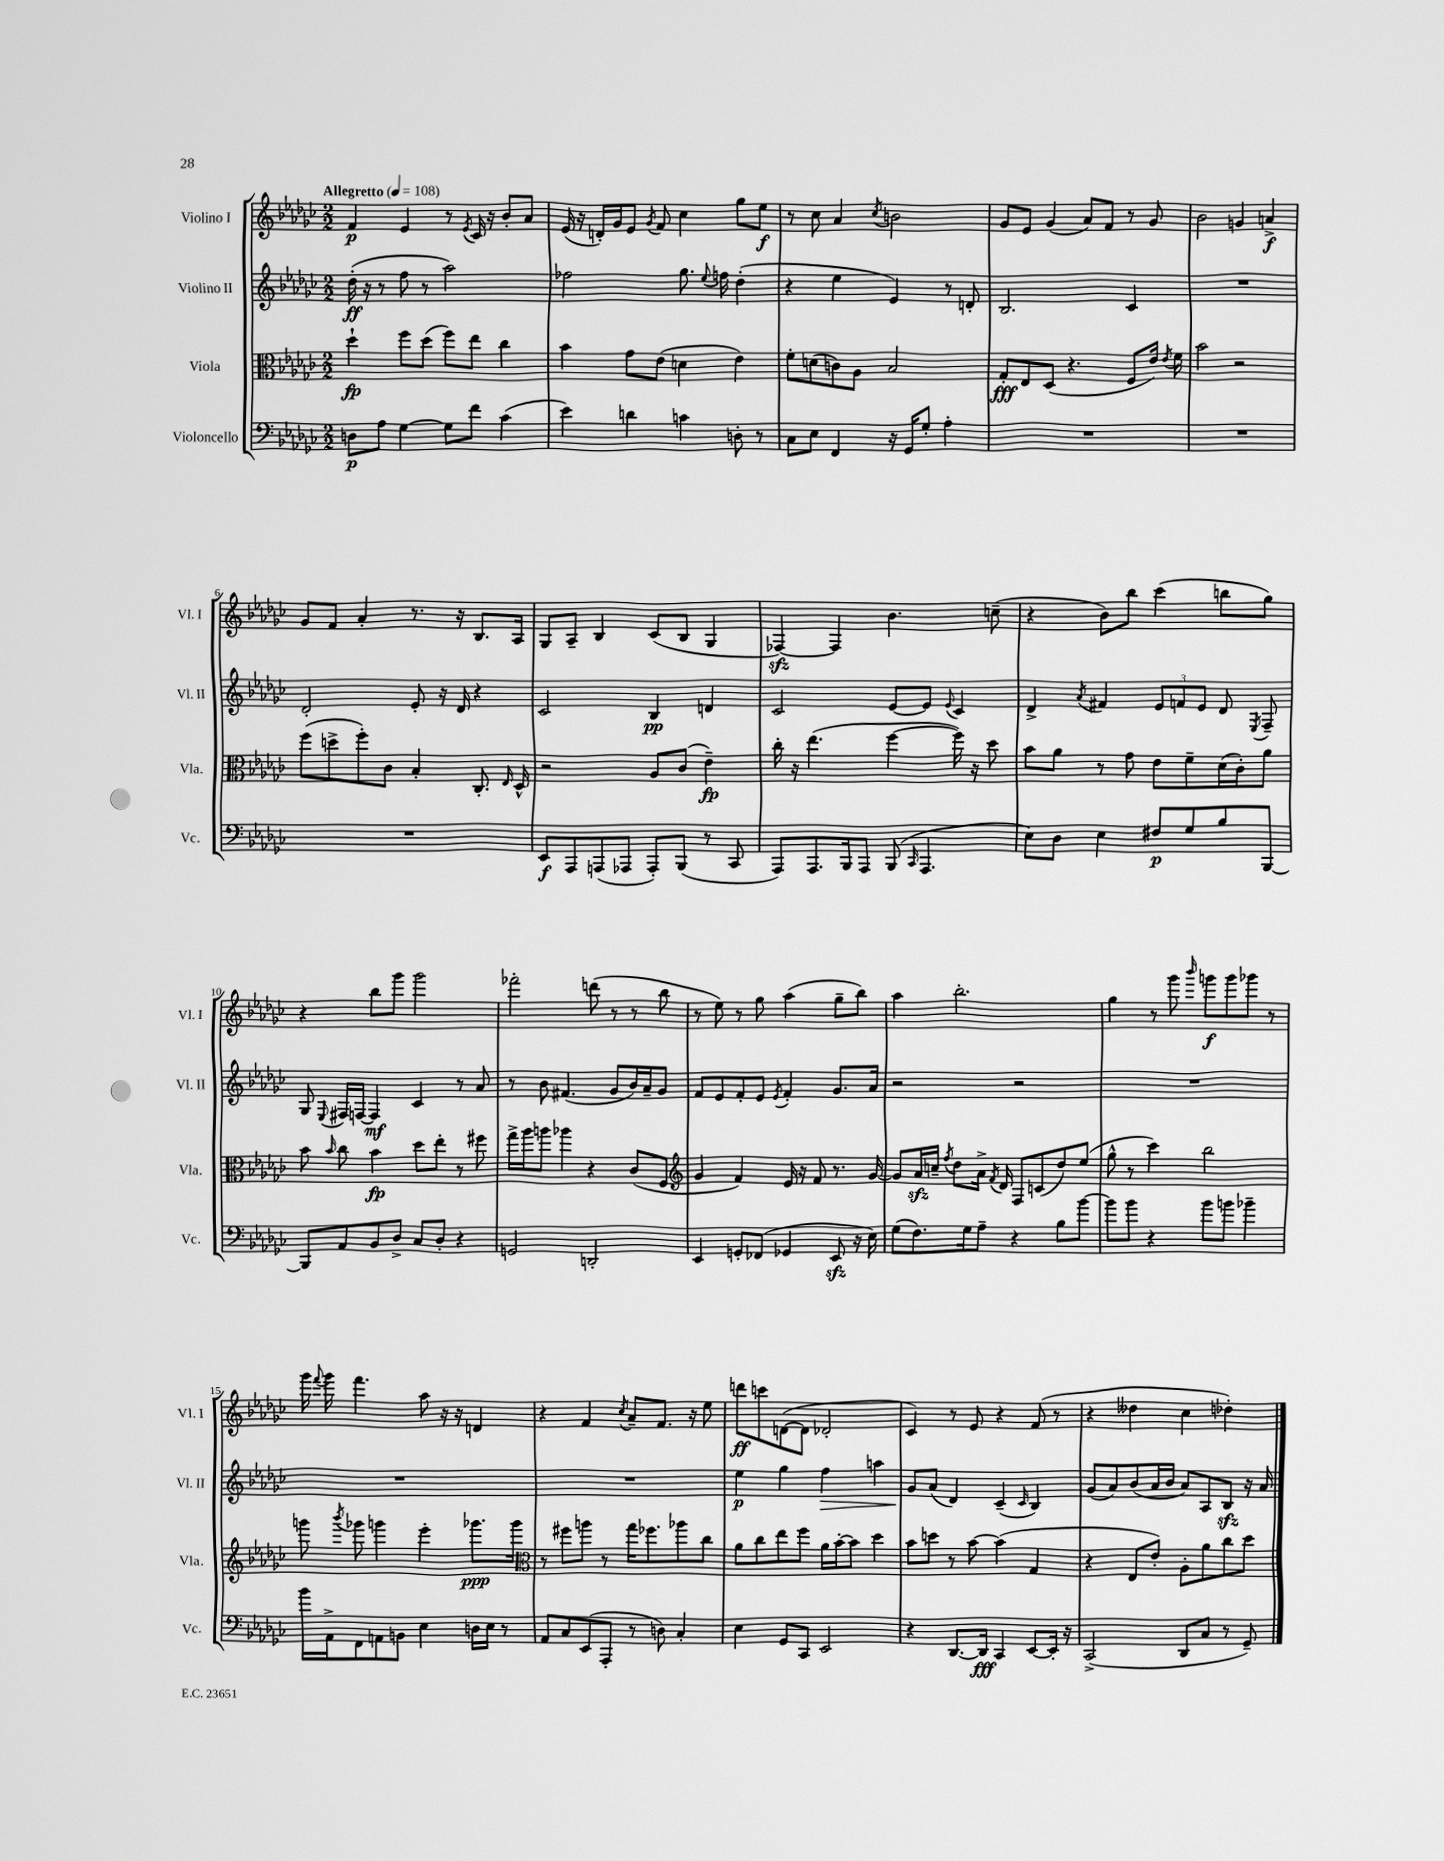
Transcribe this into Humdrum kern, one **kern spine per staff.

**kern	**kern	**kern	**kern
*staff4	*staff3	*staff2	*staff1
*clefF4	*clefC3	*clefG2	*clefG2
*k[b-e-a-d-g-c-]	*k[b-e-a-d-g-c-]	*k[b-e-a-d-g-c-]	*k[b-e-a-d-g-c-]
*M2/2	*M2/2	*M2/2	*M2/2
*MM108	*MM108	*MM108	*MM108
8D	4dd-`	(16dd-'	4f
.	.	16r	.
8A-	.	8r	.
[4G-	8ff	8ff	4e-
.	(8dd-	8r	.
8G-]	8ff)	2aa-)	8r
.	.	.	8qe-
8f	8ee-	.	16c-
.	.	.	16r
(4c-	4cc-	.	8b-'
.	.	.	8a-
=	=	=	=
4e-)	4b-	2ff-	(16e-
.	.	.	16r
.	.	.	16d')
.	.	.	16g-
4d	8g-	.	8e-
.	.	.	8qg-
.	(8e-	.	8f
4c	4d	8.gg-	4cc-
.	.	8qqee-	.
.	.	16ff	.
8D'	4e-)	(4dd-'	8gg-
8r	.	.	8ee-
=	=	=	=
8C-	8f'	4r	8r
8E-	(8d	.	8cc-
4FF	8c)	4ee-	4a-
.	8A-	.	.
.	.	.	8qcc-
16r	2B-	4e-)	2b
16GG-	.	.	.
8G-'	.	.	.
4A-'	.	8r	.
.	.	8d'	.
=	=	=	=
1r	8G-'	2.B-	8g-
.	8E-	.	8e-
.	(8D-	.	(4g-
.	4.r	.	.
.	.	.	8a-)
.	.	.	8f
.	8F	4c-	8r
.	16e-)	.	8g-
.	8qe-	.	.
.	16f	.	.
=	=	=	=
1r	2b-	1r	2b-
.	2r	.	4g
.	.	.	4a^
=	=	=	=
1r	(8ff	2d-'	8g-
.	8dd^	.	8f
.	8ff')	.	4a-'
.	8c-	.	.
.	4B-'	8e-'	8.r
.	.	16r	.
.	.	16d-	16r
.	8.C-'	4r	8.B-
.	16qqE-	.	.
.	16D-^^	.	16A-
=	=	=	=
8EE-	2r	2c-	8G-
8AAA-	.	.	8A-~
(8AAA	.	.	4B-
8AAA-	.	.	.
8AAA-')	8A-	4B-	(8c-
(8BBB-	(8c-	.	8B-
8r	4e-~)	4d	4G-
8CC-	.	.	.
=	=	=	=
8AAA-)	16cc-'	2c-	[4F-)
.	16r	.	.
8.AAA-	(4.ee-	.	.
.	.	.	4F-]
16BBB-	.	.	.
8AAA-	.	.	.
(8BBB-	[4ff	[8e-	4.b-
16qqCC-	.	.	.
4.AAA-	.	8e-]	.
.	.	8qqe-	.
.	16ff])	4c-	.
.	16r	.	.
.	8dd-	.	(8cc~
=	=	=	=
8E-)	8b-	4d-^	4r
8D-	8a-	.	.
.	.	8qa-	.
4E-	8r	4f#	8b-)
.	8g-	.	8bb-
8F#	8e-	12e-	(4ccc-
.	.	12f	.
8G-	8f~	.	.
.	.	12e-	.
8B-	(16d-	8d-	8bb
.	16c-')	.	.
.	.	8qE-	.
[8BBB-	8a-	8F~	8gg-)
=	=	=	=
8BBB-]	8b-	8G-	4r
.	16qqb-	8qqE-	.
8AA-	8cc-	16F#	.
.	.	[16F	.
8BB-	4b-	4F]	8bb-
8D-^	.	.	8ggg-
8C-	8dd-	4c-	2ggg-
8D-'	8ee-'	.	.
4r	8r	8r	.
.	8ff#	8a-	.
=	=	=	=
2GG	16gg-^	8r	2fff-'
.	16aa-	.	.
.	8aa	8b-	.
.	4aa-	(4.f#	.
2DD'	4r	.	(8ddd
.	.	8g-	8r
.	(8c-	16b-)	8r
.	.	16a-~	.
.	8F	8g-	8bb-
=	=	=	=
*	*clefG2	*	*
4EE-	4g-	8f	8r
.	.	8e-	8ee-)
8GG'	4f)	8f'	8r
(8FF-	.	8e-	8gg-
.	.	8qe-	.
4GG-	16e-	4f'	(4aa-
.	16r	.	.
.	8f	.	.
8EE-	8.r	8.g-	8gg-~
16r	.	.	8bb-)
16E-)	[16g-	16a-	.
=	=	=	=
(8G-	8g-]	2r	4aa-
8.F)	16a-	.	.
.	16cc~	.	.
.	8qff	.	.
.	8dd-	.	2.bb-'
16G-	.	.	.
8A-~	16a-^	.	.
.	8qf	.	.
.	16d-	.	.
4r	8F	2r	.
.	(8c	.	.
8B-	8dd-)	.	.
[8b-	(8ee-	.	.
=	=	=	=
8b-]	8gg-^^	1r	4gg-
8b-	8r	.	.
4r	4ccc-)	.	8r
.	.	.	8ggg-
.	.	.	16qqbbb-
8b-	2bb-	.	8ggg
8b	.	.	8ggg
4b-~	.	.	8ggg-
.	.	.	8r
=	=	=	=
16b-	8ggg	1r	16ggg-
.	.	.	8qqfff
16AA-^	.	.	16ggg-
.	8qbbb-	.	.
8FF	8ggg-	.	4.fff
8AA	4ggg	.	.
8BB	.	.	.
4E-	4eee-'	.	8aa-
.	.	.	16r
.	.	.	16r
16D	8.ggg-	.	4d
16E-	.	.	.
8r	.	.	.
.	16ggg-	.	.
=	=	=	=
*	*clefC3	*	*
8AA-	8r	1r	4r
8C-	8ff#	.	.
(8EE-	8aa	.	4f
8AAA-'	8r	.	.
.	.	.	8qcc-
8r	16gg-	.	8a-~
.	8.ff-	.	.
8D)	.	.	8.f
4C-'	8aa-	.	.
.	.	.	16r
.	8cc-	.	8ee-
=	=	=	=
4E-	8a-	4ee-	8ddd
.	8cc-	.	8ccc
8GG-	8ee-	4gg-	([8d
8CC-	8ff	.	8d]
2EE-	16a-	4ff	2d-'
.	[16b-'	.	.
.	8b-]	.	.
.	4dd-	4aa	.
=	=	=	=
4r	8b-	8g-	4c-)
.	8dd	(8a-	.
[8.DD-	8r	4d-)	8r
.	[8b-	.	8e-
16DD-]	.	.	.
4CC-	(4b-]	(4c-~	4r
.	.	16qqc-	.
[8EE-	4G-	4B-)	(8f
16EE-']	.	.	8r
16r	.	.	.
=	=	=	=
(2CC-^	4r	(8g-	4r
.	.	8a-)	.
.	8E-	(8b-	4dd--
.	8e-')	16a-	.
.	.	16b-	.
8DD-	8A-'	8a-)	4cc-
8C-	8a-	8A-	.
8r	8cc-	8B-	4dd-')
8GG-~)	8dd-	16r	.
.	.	16a-	.
==	==	==	==
*-	*-	*-	*-
